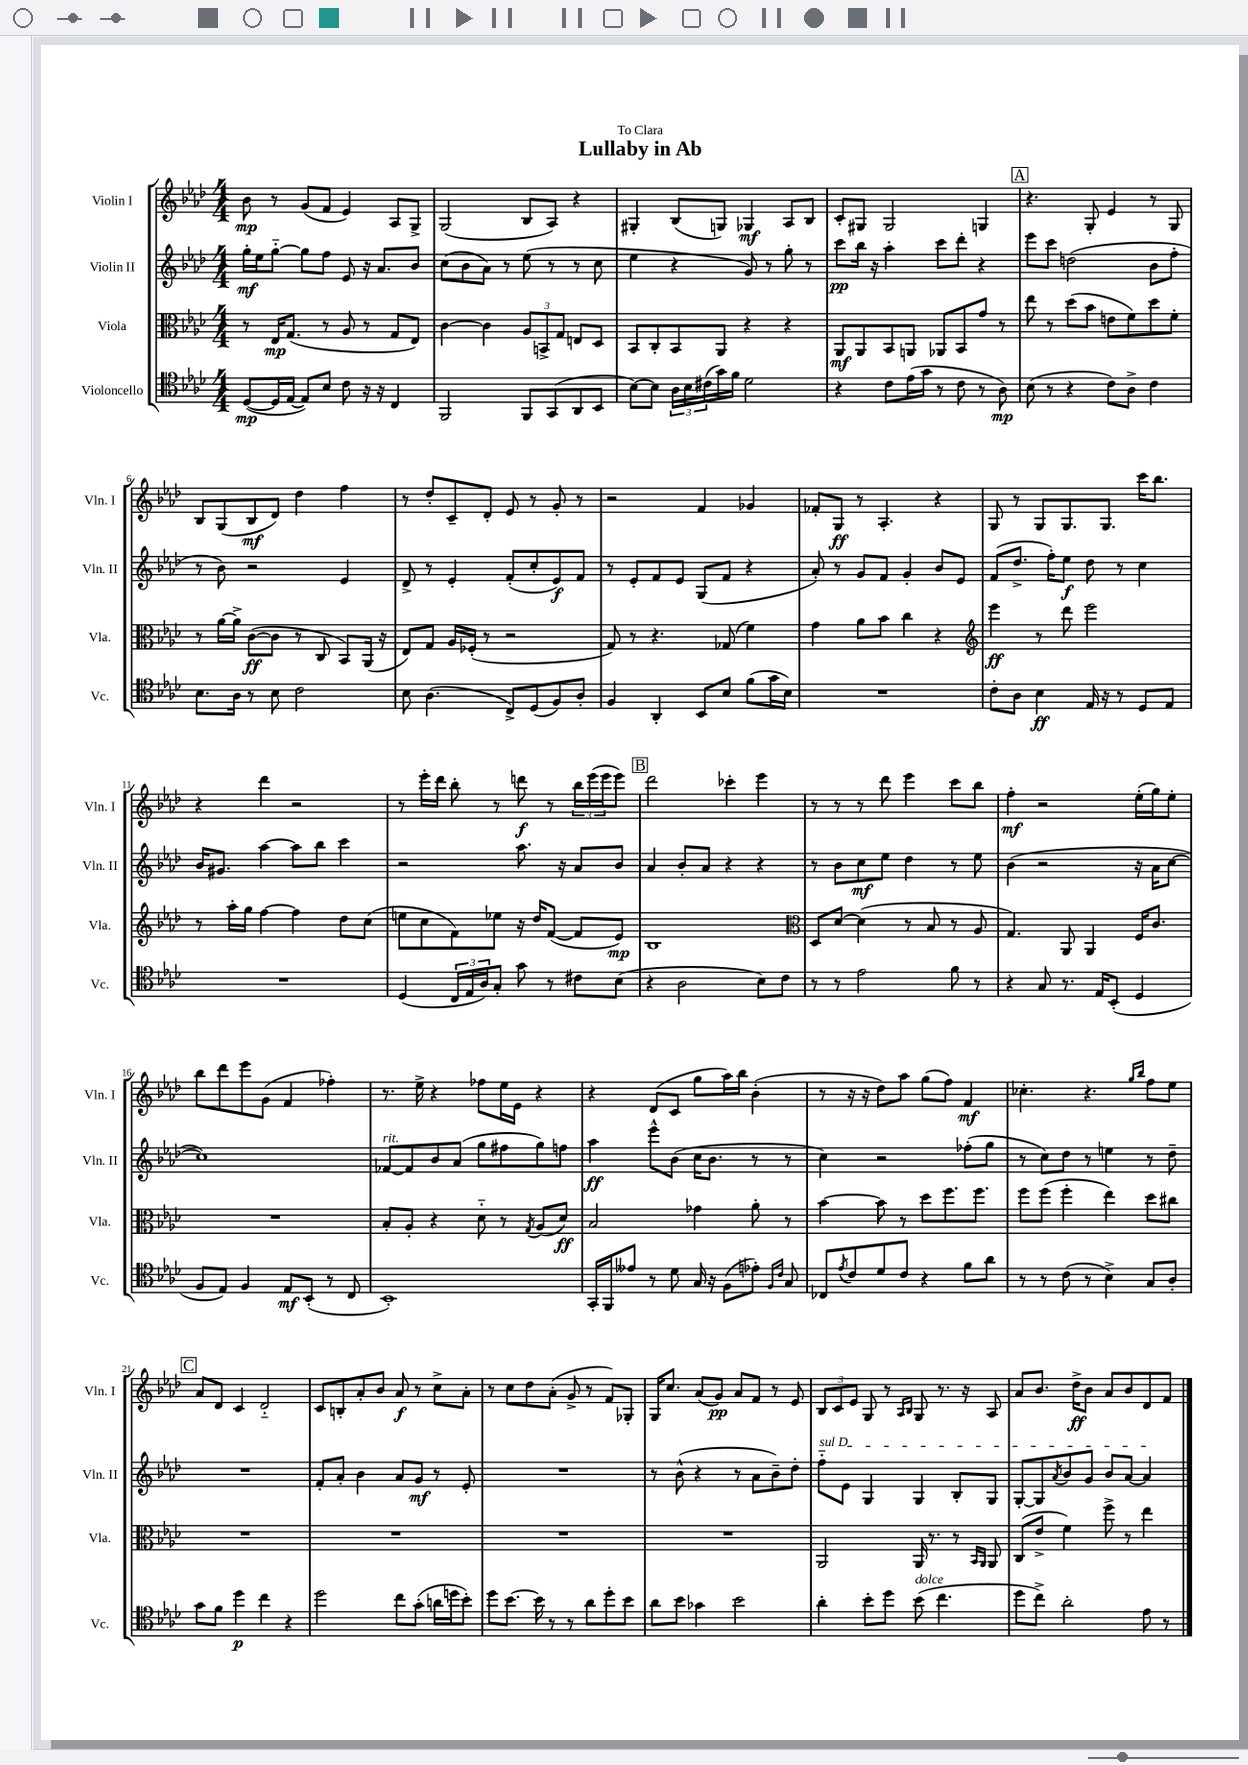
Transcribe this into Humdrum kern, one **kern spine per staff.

**kern	**dynam	**kern	**dynam	**kern	**dynam	**kern	**dynam
*part4	*part4	*part3	*part3	*part2	*part2	*part1	*part1
*staff4	*staff4	*staff3	*staff3	*staff2	*staff2	*staff1	*staff1
*I"Violoncello	*	*I"Viola	*	*I"Violin II	*	*I"Violin I	*
*I'Vc.	*	*I'Vla.	*	*I'Vln. II	*	*I'Vln. I	*
*clefC4	*	*clefC3	*	*clefG2	*	*clefG2	*
*k[b-e-a-d-]	*	*k[b-e-a-d-]	*	*k[b-e-a-d-]	*	*k[b-e-a-d-]	*
*M4/4	*	*M4/4	*	*M4/4	*	*M4/4	*
=1	=1	=1	=1	=1	=1	=1	=1
([8D-/L	mp	8r	.	16gg'\LL	mf	8b-\	mp
.	.	.	.	16ee-\J	.	.	.
16D-/L]	.	16E-/KL	mp	[8gg\J	.	8r	.
[16E-/JJ	.	(8.G/J	.	.	.	.	.
8E-/L])	.	.	.	8gg\L]	.	(8g/L	.
8B-/J	.	8r	.	8ff\J	.	8f/J	.
8c\	.	8A-/	.	8e-/	.	4e-/)	.
16r	.	8r	.	16r	.	.	.
16r	.	.	.	8.a-/L	.	.	.
4C/	.	8G/L	.	.	.	8A-/L	.
.	.	8E-/J)	.	8b-/J	.	8G^/J	.
=2	=2	=2	=2	=2	=2	=2	=2
2FF/	.	[4c\	.	(8cc\L	.	(2G/	.
.	.	.	.	8b-\	.	.	.
.	.	4c\]	.	8a-\J)	.	.	.
.	.	.	.	8r	.	.	.
8FF/L	.	12A-/L	.	(8ee-\	.	8B-/L	.
.	.	12BBn^/	.	.	.	.	.
(8GG/	.	.	.	8r	.	8A-/J)	.
.	.	12G/J	.	.	.	.	.
8AA-/	.	8En/L	.	8r	.	4r	.
8BB-/J	.	8D-/J	.	8cc\	.	.	.
=3	=3	=3	=3	=3	=3	=3	=3
[8B-\L)	.	8BB-/L	.	4ee-\	.	4G#X'/	.
8B-\J]	.	8C'/	.	.	.	.	.
24A-\LL	.	8BB-/	.	4r	.	(8B-/L	.
24B-\	.	.	.	.	.	.	.
(24c#X\	.	.	.	.	.	.	.
16g\)	.	8AA-/J	.	.	.	8Gn/J)	.
16f\JJ	.	.	.	.	.	.	.
2d-\	.	4r	.	8g/)	.	4G-X/	mf
.	.	.	.	8r	.	.	.
.	.	4r	.	8gg'\	.	8A-/L	.
.	.	.	.	8r	.	8B-/J	.
=4	=4	=4	=4	=4	=4	=4	=4
4r	.	8AA-/L	mf	8ccc\L	pp	8c'/L	.
.	.	8AA-/	.	16bb-\Jk	.	8G#X/J	.
.	.	.	.	16r	.	.	.
8c\L	.	8BB-/	.	4aa-'\	.	2G#/	.
(16e-\L	.	8AAn/J	.	.	.	.	.
16g\JJ	.	.	.	.	.	.	.
8r	.	8AA-X/L	.	8ccc\L	.	.	.
8c\	.	8BB-/	.	8ddd-'\J	.	.	.
8r	.	8g/J	.	4r	.	4Gn/	.
8A-\)	mp	8r	.	.	.	.	.
!!LO:REH:place=s1:t=A
=5	=5	=5	=5	=5	=5	=5	=5
(8B-\	.	8ee-\	.	8eee-\L	.	4.r	.
8r	.	8r	.	8ccc\J	.	.	.
4r	.	(8dd-\L	.	(2ddn\	.	.	.
.	.	8b-\J	.	.	.	8G'/	.
8c\L)	.	8en\L	.	.	.	4e-/	.
8A-^\J	.	8f\)	.	.	.	.	.
4c\	.	8dd-\	.	8b-\L	.	8r	.
.	.	8f'\J	.	8ff'\J	.	8G/	.
!!LO:LB:g=z
=6	=6	=6	=6	=6	=6	=6	=6
8.B-\L	.	8r	.	8r	.	8B-/L	.
.	.	[16a-\LL	.	8b-\)	.	(8G/	.
16A-\Jk	.	16a-^\JJ]	.	.	.	.	.
8r	.	([8c\L	ff	2r	.	8B-/	mf
8B-\	.	8c\J]	.	.	.	8d-/J)	.
2c\	.	8r	.	.	.	4dd-\	.
.	.	8C/	.	.	.	.	.
.	.	8BB-/L)	.	4e-/	.	4ff\	.
.	.	(16AA-/Jk	.	.	.	.	.
.	.	16r	.	.	.	.	.
=7	=7	=7	=7	=7	=7	=7	=7
8B-\	.	8E-/L)	.	8d-^/	.	8r	.
(4.A-\	.	8G/J	.	8r	.	8dd-'/L	.
.	.	16A-/LL	.	4e-'/	.	8c~/	.
.	.	(16F-X'/JJ	.	.	.	.	.
.	.	8r	.	.	.	8d-'/J	.
8C^/L)	.	2r	.	(8f'/L	.	8e-/	.
(8D-/	.	.	.	8cc'/	.	8r	.
8F/)	.	.	.	8e-/)	f	8g'/	.
8A-'/J	.	.	.	8f/J	.	8r	.
=8	=8	=8	=8	=8	=8	=8	=8
4F/	.	8G/)	.	8r	.	2r	.
.	.	8r	.	8e-'/L	.	.	.
4AA-'/	.	4.r	.	8f/	.	.	.
.	.	.	.	8e-/J	.	.	.
8BB-/L	.	.	.	(8G/L	.	4f/	.
8B-/J	.	(8G-X/	.	8f/J	.	.	.
(8f\L	.	4f\)	.	4r	.	4g-X/	.
16g\L	.	.	.	.	.	.	.
16B-\JJ)	.	.	.	.	.	.	.
=9	=9	=9	=9	=9	=9	=9	=9
1r	.	4g\	.	8a-'/)	.	8f-X'/L	.
.	.	.	.	8r	.	8G/J	ff
.	.	8a-\L	.	8g/L	.	8r	.
.	.	8b-\J	.	8f/J	.	4.A-'/	.
.	.	4cc\	.	4g'/	.	.	.
.	.	4r	.	8b-/L	.	4r	.
.	.	.	.	8e-/J	.	.	.
=10	=10	=10	=10	=10	=10	=10	=10
*	*	*clefG2	*	*	*	*	*
8c'\L	.	4eee-\	ff	(8f/L	.	8G/	.
8A-\J	.	.	.	8.dd-^/J	.	8r	.
4B-\	ff	8r	.	.	.	8G/L	.
.	.	.	.	16ff'\KL)	.	.	.
.	.	8ddd-\	.	8ee-\J	f	8.G/	.
16E-/	.	2eee-\	.	8dd-\	.	.	.
16r	.	.	.	.	.	8.G/J	.
8r	.	.	.	8r	.	.	.
8D-/L	.	.	.	4cc\	.	16ccc\KL	.
.	.	.	.	.	.	8.bb-\J	.
8E-/J	.	.	.	.	.	.	.
!!LO:LB:g=z
=11	=11	=11	=11	=11	=11	=11	=11
1r	.	8r	.	16b-/KL	.	4r	.
.	.	.	.	8.g#X/J	.	.	.
.	.	16aa-'\LL	.	.	.	.	.
.	.	16gg\JJ	.	.	.	.	.
.	.	[4ff\	.	[4aa-\	.	4ddd-\	.
.	.	4ff\]	.	8aa-\L]	.	2r	.
.	.	.	.	8bb-\J	.	.	.
.	.	8dd-\L	.	4ccc\	.	.	.
.	.	(8cc\J	.	.	.	.	.
=12	=12	=12	=12	=12	=12	=12	=12
(4D-/	.	8een\L	.	2r	.	8r	.
.	.	8cc\	.	.	.	16eee-'\LL	.
.	.	.	.	.	.	16ddd-\JJ	.
24C/LL	.	8f\)	.	.	.	8bb-'\	.
24E-/	.	.	.	.	.	.	.
24A-/J)	.	.	.	.	.	.	.
8G'/J	.	8ee-X\J	.	.	.	8r	.
8g\	.	16r	.	8.aa-\	.	8dddn\	f
.	.	16dd-/KL	.	.	.	.	.
8r	.	([8f/J	.	.	.	8r	.
.	.	.	.	16r	.	.	.
8c#X\L	.	8f/L]	.	8a-/L	.	24bb-\LL	.
.	.	.	.	.	.	(24eee-\	.
.	.	.	.	.	.	24eee-\J	.
(8B-\J	.	8e-/J)	mp	8b-/J	.	8eee-\J)	.
!!LO:REH:place=s1:t=B
=13	=13	=13	=13	=13	=13	=13	=13
4r	.	1B-	.	4a-/	.	2ddd-\	.
2A-\	.	.	.	8b-'/L	.	.	.
.	.	.	.	8a-/J	.	.	.
.	.	.	.	4r	.	4ccc-X'\	.
8B-\L)	.	.	.	4r	.	4eee-\	.
8c\J	.	.	.	.	.	.	.
=14	=14	=14	=14	=14	=14	=14	=14
*	*	*clefC3	*	*	*	*	*
8r	.	8D-/L	.	8r	.	8r	.
8r	.	[8d-/J	.	8b-\L	.	8r	.
2e-\	.	(4d-\]	.	8cc\	mf	8r	.
.	.	.	.	8ee-\J	.	8ddd-\	.
.	.	8r	.	4dd-\	.	4eee-\	.
.	.	8B-/	.	.	.	.	.
8f\	.	8r	.	8r	.	8ccc\L	.
8r	.	8A-/	.	8ee-\	.	8bb-\J	.
=15	=15	=15	=15	=15	=15	=15	=15
4r	.	4.G/)	.	(4b-\	.	4ff'\	mf
8G/	.	.	.	2r	.	2r	.
8.r	.	8AA-/	.	.	.	.	.
.	.	4AA-/	.	.	.	.	.
16E-/KL	.	.	.	.	.	.	.
(8BB-'/J	.	.	.	.	.	.	.
4D-/	.	16F/KL	.	16r	.	(16ee-'\LL	.
.	.	8.c/J	.	16a-\KL	.	16gg\J)	.
.	.	.	.	[8cc\J	.	8ee-'\J	.
!!LO:LB:g=z
=16	=16	=16	=16	=16	=16	=16	=16
8F/L	.	1r	.	1cc])	.	8bb-\L	.
8E-/J)	.	.	.	.	.	8ddd-\	.
4F/	.	.	.	.	.	8eee-\	.
.	.	.	.	.	.	(8g\J	.
8E-/L	mf	.	.	.	.	4f/	.
(8BB-'/J	.	.	.	.	.	.	.
8r	.	.	.	.	.	4ff-X'\)	.
8C/	.	.	.	.	.	.	.
=17	=17	=17	=17	=17	=17	=17	=17
!	!	!	!	!LO:TX:a:i:t=rit.	!	!	!
1BB-')	.	8B-'/L	.	[8f-X/L	.	8.r	.
.	.	8A-'/J	.	8f-/]	.	.	.
.	.	.	.	.	.	16ee-^\	.
.	.	4r	.	8b-/	.	4r	.
.	.	.	.	(8a-/J	.	.	.
.	.	8d-\	.	8gg\L	.	8ff-X\L	.
.	.	8r	.	8ff#X\	.	16ee-\L	.
.	.	.	.	.	.	16e-\JJ	.
.	.	8qG/	.	.	.	.	.
.	.	(8A-/L	.	8gg\)	.	4r	.
.	.	8d-/J)	ff	8ffn\J	.	.	.
=18	=18	=18	=18	=18	=18	=18	=18
16GG'/LL	.	2B-/	.	4aa-\	ff	4r	.
16FF/J	.	.	.	.	.	.	.
8e--X/J	.	.	.	.	.	.	.
8r	.	.	.	8eee-^^\L	.	(8d-/L	.
8d-\	.	.	.	(8b-\J	.	8c/J	.
16G/	.	4g-X\	.	16cc\KL	.	8gg\L	.
16r	.	.	.	8.b-\J	.	.	.
(8F\L	.	.	.	.	.	16aa-\L)	.
.	.	.	.	.	.	16bb-\JJ	.
8e-X'\J)	.	8a-'\	.	8r	.	(4b-'\	.
16qqF/LL	.	.	.	.	.	.	.
16qqc/JJ	.	.	.	.	.	.	.
8G/	.	8r	.	8r	.	.	.
=19	=19	=19	=19	=19	=19	=19	=19
8C-X/L	.	[4b-\	.	4cc\)	.	8r	.
8qe-/	.	.	.	.	.	.	.
8c/	.	.	.	.	.	16r	.
.	.	.	.	.	.	16r	.
8d-/	.	8b-\]	.	2r	.	8dd-\L)	.
8c/J	.	8r	.	.	.	8aa-\J	.
4r	.	8dd-\L	.	.	.	(8gg\L	.
.	.	8.ff\	.	.	.	8ff\J)	.
8f\L	.	.	.	(8ff-X'\L	.	4f/	mf
.	.	8.ff\J	.	.	.	.	.
8a-\J	.	.	.	8gg\J	.	.	.
=20	=20	=20	=20	=20	=20	=20	=20
8r	.	8ff\L	.	8r	.	4.cc-X'\	.
8r	.	(8ff\J	.	8cc\L)	.	.	.
(8c\	.	4ff'\	.	8dd-\J	.	.	.
8r	.	.	.	8r	.	4.r	.
4B-^\)	.	4ee-\)	.	4een\	.	.	.
.	.	.	.	.	.	16qqgg/LL	.
.	.	.	.	.	.	16qqbb-/JJ	.
8G/L	.	8dd-\L	.	8r	.	8ff\L	.
8A-'/J	.	8cc#X\J	.	8dd-~\	.	8ee-\J	.
!!LO:LB:g=z
!!LO:REH:place=s1:t=C
=21	=21	=21	=21	=21	=21	=21	=21
8g\L	.	1r	.	1r	.	8a-/L	.
8f\J	.	.	.	.	.	8d-/J	.
4dd-\	p	.	.	.	.	4c/	.
4cc\	.	.	.	.	.	2d-/	.
4r	.	.	.	.	.	.	.
=22	=22	=22	=22	=22	=22	=22	=22
2dd-\	.	1r	.	8f'/L	.	8c/L	.
.	.	.	.	8a-'/J	.	8Bn'/	.
.	.	.	.	4b-\	.	8a-'/	.
.	.	.	.	.	.	8b-/J	.
8cc\L	.	.	.	8a-/L	.	8a-/	f
(8g'\J	.	.	.	8g/J	mf	8r	.
16an\LL	.	.	.	8r	.	8cc^\L	.
16ddn\J	.	.	.	.	.	.	.
8b-'\J)	.	.	.	8e-'/	.	8a-'\J	.
=23	=23	=23	=23	=23	=23	=23	=23
8dd-\L	.	1r	.	1r	.	8r	.
[8.b-\J	.	.	.	.	.	8cc\L	.
.	.	.	.	.	.	8dd-\	.
16b-\]	.	.	.	.	.	.	.
8r	.	.	.	.	.	(8a-'\J	.
8r	.	.	.	.	.	8g^/	.
8a-\L	.	.	.	.	.	8r	.
8dd-'\	.	.	.	.	.	8f/L)	.
8b-\J	.	.	.	.	.	8G-X'/J	.
=24	=24	=24	=24	=24	=24	=24	=24
8a-\L	.	1r	.	8r	.	16G/KL	.
.	.	.	.	.	.	8.cc/J	.
8b-\J	.	.	.	(8b-^^\	.	.	.
4g-X\	.	.	.	4r	.	(8a-/L	.
.	.	.	.	.	.	8g/J)	pp
2b-\	.	.	.	8r	.	8a-/L	.
.	.	.	.	8a-\L	.	8f/J	.
.	.	.	.	8b-~\)	.	8r	.
.	.	.	.	8dd-'\J	.	8e-/	.
=25	=25	=25	=25	=25	=25	=25	=25
!	!	!	!	!LO:TX:a:i:t=sul D	!	!	!
4a-'\	.	2AA-/	.	8ff\L	.	12B-/L	.
.	.	.	.	.	.	12c/	.
.	.	.	.	8e-\J	.	.	.
.	.	.	.	.	.	12e-/J	.
8b-'\L	.	.	.	4G/	.	8G/	.
8dd-\J	.	.	.	.	.	8r	.
.	.	.	.	.	.	16qqA-/LL	.
.	.	.	.	.	.	16qqB-/JJ	.
!LO:TX:a:i:t=dolce	!	!	!	!	!	!	!
(8b-\	.	16AA-/	.	4G/	.	8G/	.
.	.	8.r	.	.	.	.	.
4.cc\	.	.	.	.	.	8.r	.
.	.	8r	.	8B-'/L	.	.	.
.	.	.	.	.	.	16r	.
.	.	16qqBB-/LL	.	.	.	.	.
.	.	16qqAA-/JJ	.	.	.	.	.
.	.	8AA-/	.	8G/J	.	8A-/	.
=26	=26	=26	=26	=26	=26	=26	=26
8dd-\L	.	(8C/L	.	[8G'/L	.	8a-/L	.
8cc^\J)	.	8e-^/J	.	8G/]	.	8.b-/J	.
.	.	.	.	8qa-/	.	.	.
2a-'\	.	4f\)	.	8b-/	.	.	.
.	.	.	.	.	.	16dd-^\KL	ff
.	.	.	.	8g/J	.	8b-\J	.
.	.	8ff^\	.	8b-/L	.	8a-/L	.
.	.	8r	.	[8a-/J	.	8b-/	.
8e-\	.	4ee-\	.	4a-/]	.	8d-/	.
8r	.	.	.	.	.	8f/J	.
==	==	==	==	==	==	==	==
*-	*-	*-	*-	*-	*-	*-	*-
